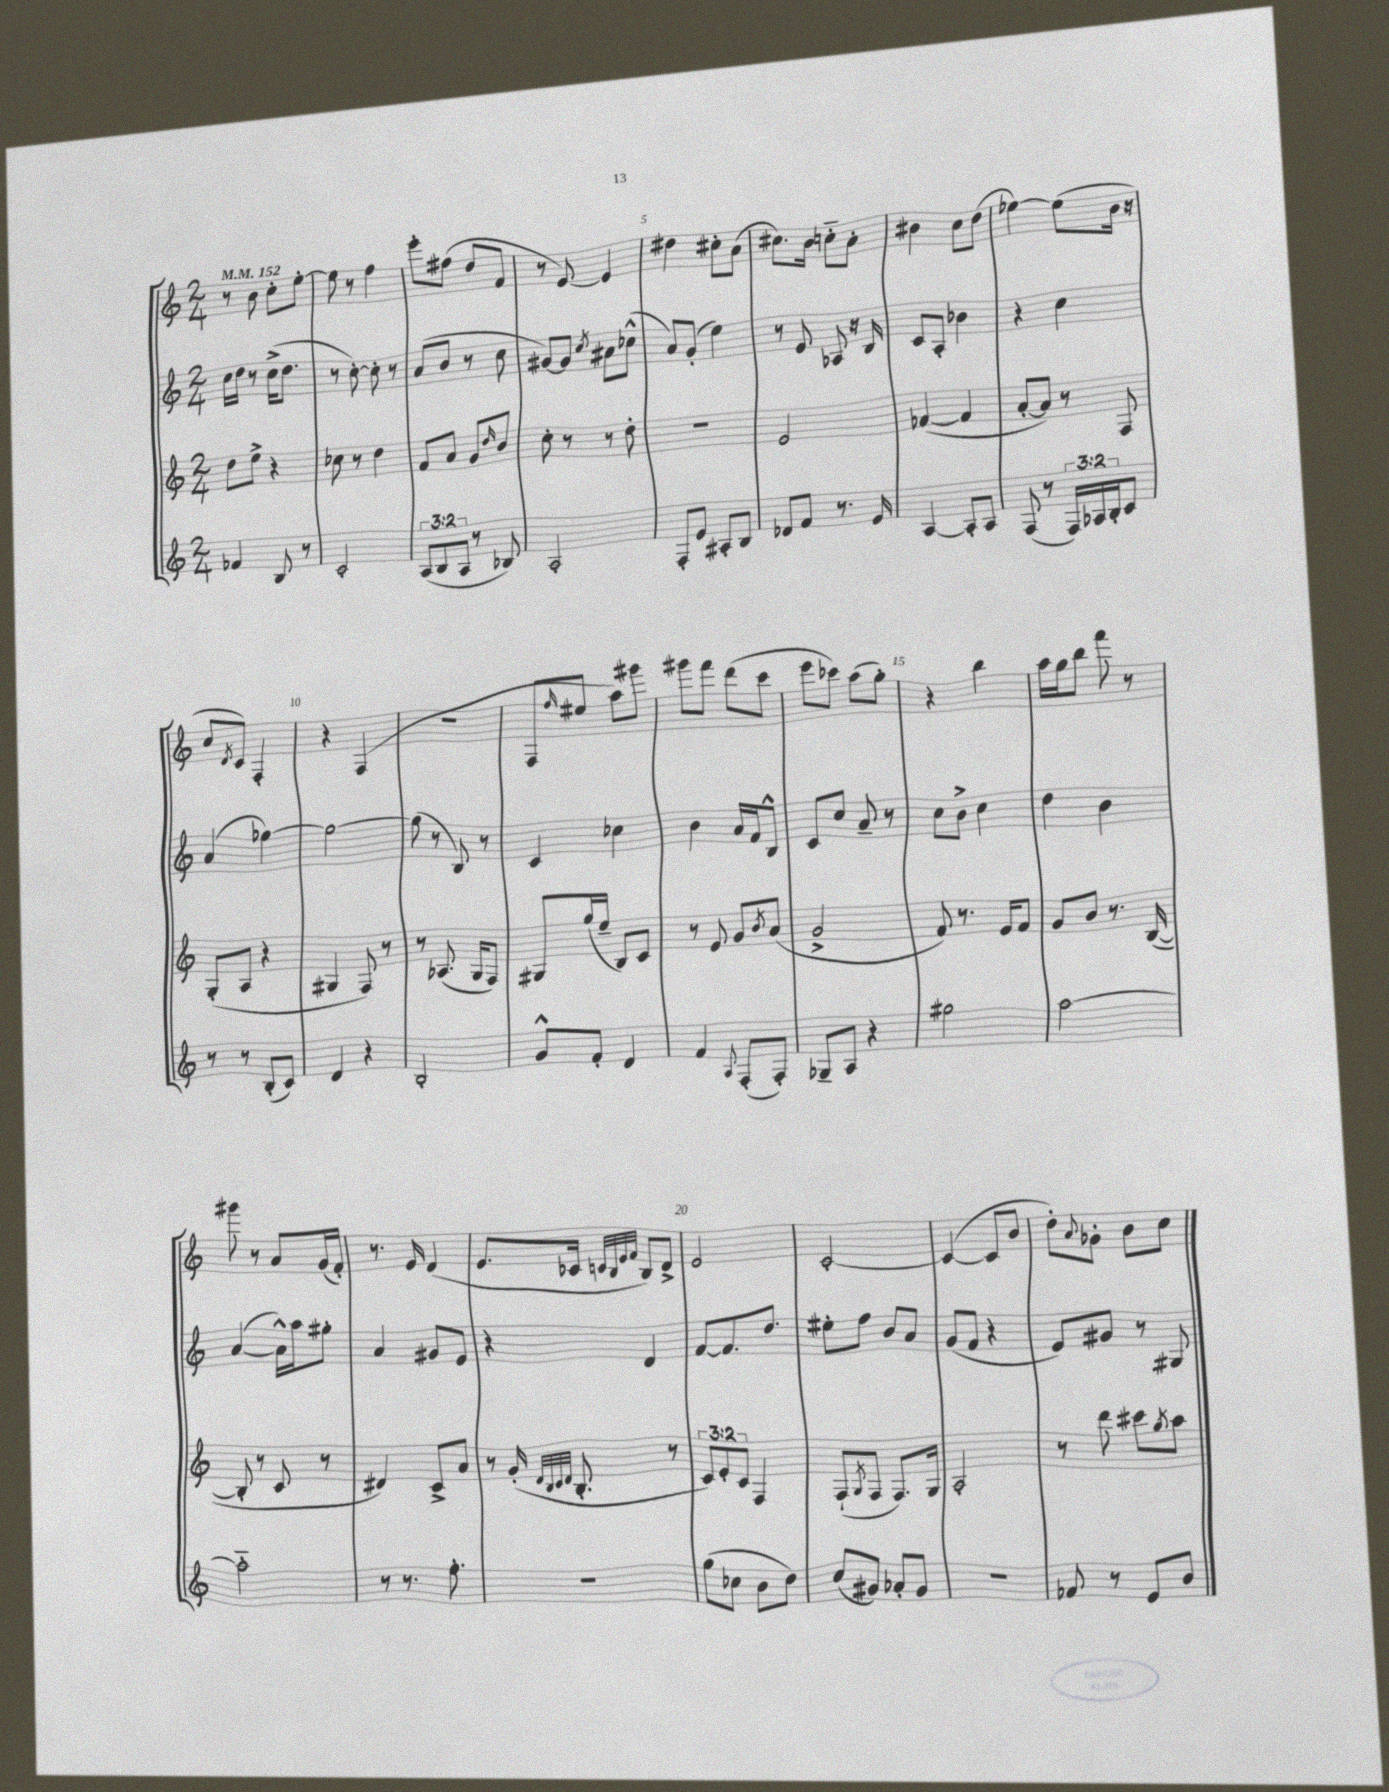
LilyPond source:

<<
\new StaffGroup <<
\new Staff = "s0" {
    \clef treble \key c \major \numericTimeSignature \time 2/4 \tempo 4 = 152
    r8 b'8 c''8-. e''8~-. |
    e''8 r8 f''4 |
    e'''8-. fis''8( d''8 f'8 |
    r8 e'8~) e'4 |
    dis''4 cis''8-. a'8( |
    cis''8.) b'16 c''8-_ a'8-. |
    bis'4 c''8 d''8( |
    ees''4~) ees''8( b'16 r16 |
    c''8 \acciaccatura { d'8 } c'8) f4-. |
    r4 f4( |
    r2 |
    f8 \grace { f''16 } eis''8 a''8) gis'''8 |
    gis'''8 f'''8 d'''8( c'''8 |
    e'''8 ces'''8) a''8( g''8-.) |
    r4 b''4 |
    a''16 g''16 b''8 f'''8 r8 |
    gis'''8 r8 a'8 g'16( f'16-.) |
    r8. e'16 d'4( |
    e'8. ces'16 \grace { c'32 b32 e'32 f'32 } b8) d'8-> |
    e'2 |
    c'2~-. |
    c'4~( c'8 b'8 |
    d''8-.) \appoggiatura { a'8 } ges'8-. b'8 c''8 \bar "|." |
}
\new Staff = "s1" {
    \clef treble \key c \major \numericTimeSignature \time 2/4
    c''16 d''16 r8 c''16->( d''8. |
    r8 c''8~-.) c''8-. r8 |
    a'8( b'8 r8 c''8 |
    gis'8~) gis'8 \acciaccatura { c''8 } ais'8 ces''8-^( |
    a'8) g'8-.( e''4) |
    r8 e'8 aes8 r16 b16 |
    c'8 a8-. bes'4 |
    r4 c''4 |
    a'4( ges''4~) |
    ges''2~ |
    ges''8( r8 b8) r8 |
    c'4 ces''4 |
    b'4 a'16 f'16 b8-^ |
    c'8 c''8 a'8-- r8 |
    c''8 b'8-> c''4 |
    d''4 b'4 |
    a'4~( a'16-^) a''16 gis''8-. |
    a'4 gis'8 e'8 |
    r4 d'4 |
    f'8~ f'8. d''8. |
    eis''8-. f''8 b'8 a'8 |
    g'8( f'8 r4 |
    e'8) gis'8 r8 gis8 \bar "|." |
}
\new Staff = "s2" {
    \clef treble \key c \major \numericTimeSignature \time 2/4 \override Staff.TupletNumber.text = #tuplet-number::calc-fraction-text
    d''8 e''8-> r4 |
    ces''8 r8 d''4 |
    f'8 a'8 g'8 \grace { d''16 } b'8 |
    c''8-. r8 r8 d''8-. |
    R2 |
    e'2 |
    fes'4~( fes'4 |
    a'8~-. a'8) r8 f8 |
    g8-.( a8 r4 |
    gis4 f8) r8 |
    r8 aes8.( g16 f8) |
    gis8 g''16( e''16-- b8) c'8 |
    r8 e'8 g'8 \acciaccatura { b'8 } a'8( |
    g'2-> |
    f'8) r8. e'16 f'8 |
    g'8 b'8 r8. b16~( |
    b8-. r8 c'8 r8 |
    dis'4) c'8-> a'8 |
    r8 g'16-.( \grace { d'32 b32 c'32 d'32 } b8.-. r8 |
    \tuplet 3/2 { c'8) e'8-. c'8 } f4 |
    f8-!( \acciaccatura { g8 } f8 f8.) g16 |
    a2-. |
    r8 d'''8 cis'''8 \acciaccatura { g''8 } a''8 \bar "|." |
}
\new Staff = "s3" {
    \clef treble \key c \major \numericTimeSignature \time 2/4 \override Staff.TupletNumber.text = #tuplet-number::calc-fraction-text
    fes'4 b8 r8 |
    c'2-. |
    \tuplet 3/2 { a8( b8 a8 } r8 bes8) |
    a2-. |
    f8-. e'8 ais8-. b8 |
    des'8 f'8 r8. e'16 |
    a4~ a8-. a8 |
    f8( r8 \tuplet 3/2 { f16) aes16 b16-. } c'8 |
    r8 r8 b8-.( c'8) |
    d'4 r4 |
    b2-. |
    g'8-^ f'8-. d'4 |
    f'4 \appoggiatura { a8 } f8-.( f8-.) |
    ges8-- a8 r4 |
    gis''2 |
    a''2~ |
    a''2-_ |
    r8 r8. f''8.-. |
    R2 |
    g''8( ces''8 b'8 d''8) |
    c''8( gis'8) aes'8-. gis'8 |
    R2 |
    fes'8 r8 e'8 b'8 \bar "|." |
}
>>
>>
\layout { \context { \Score \override BarNumber.break-visibility = ##(#f #t #t) barNumberVisibility = #(every-nth-bar-number-visible 5) } }
